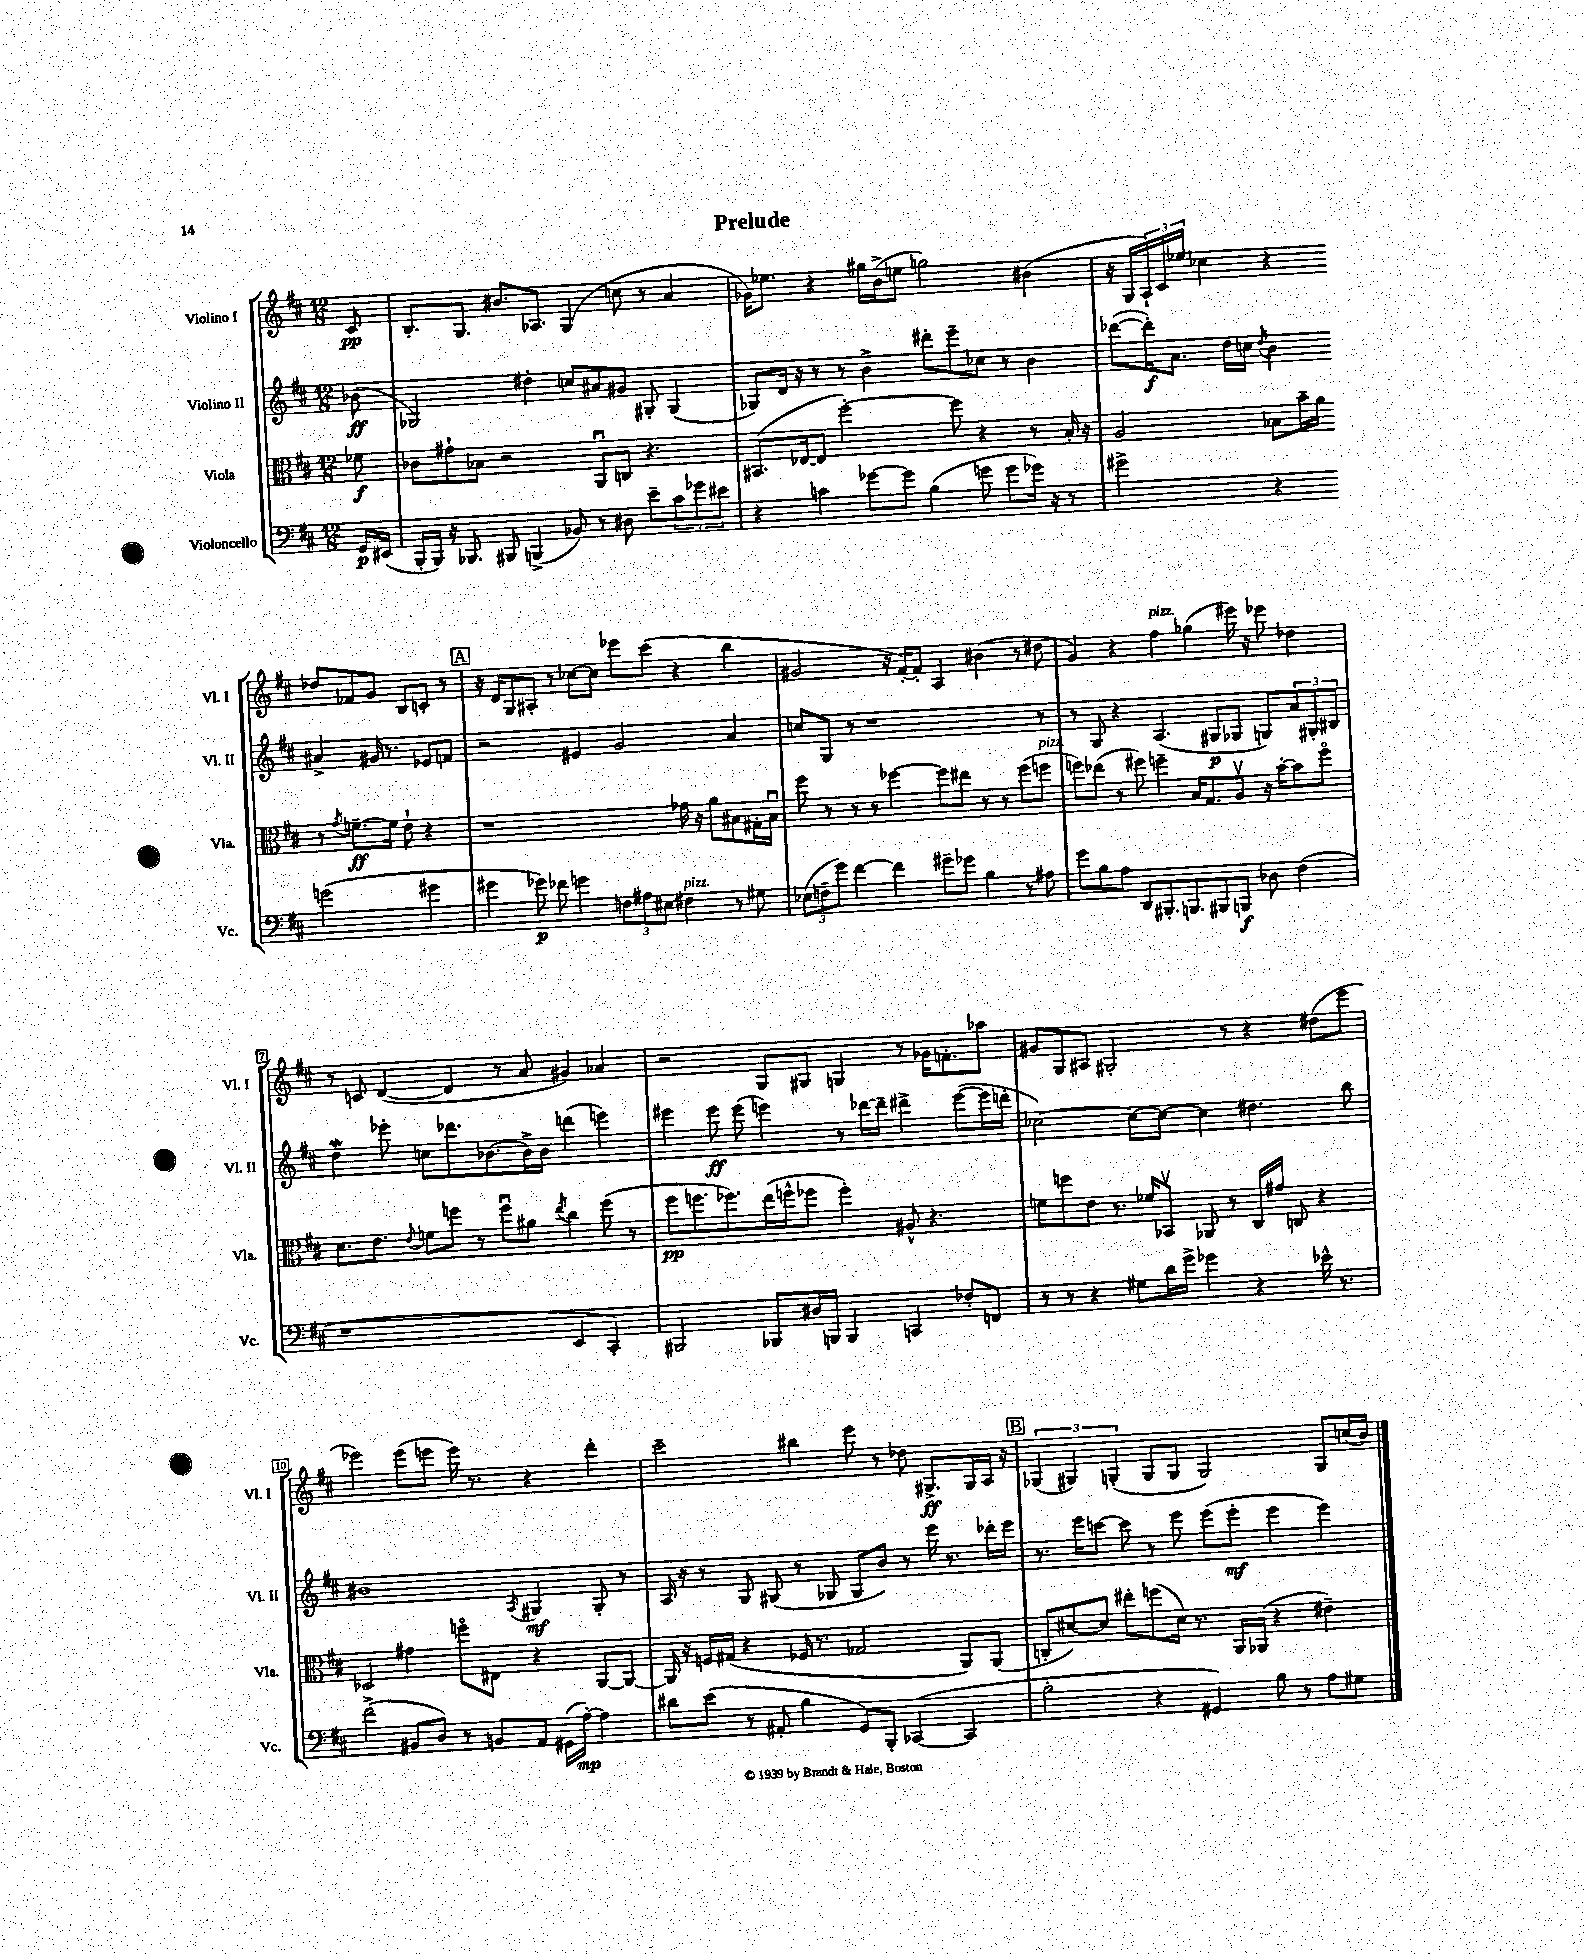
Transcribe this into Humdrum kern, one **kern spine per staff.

**kern	**kern	**kern	**kern
*staff4	*staff3	*staff2	*staff1
*clefF4	*clefC3	*clefG2	*clefG2
*k[f#c#]	*k[f#c#]	*k[f#c#]	*k[f#c#]
*M12/8	*M12/8	*M12/8	*M12/8
16GG/LL	8f-\	(8b-\	8c#/
(16EE#/JJ	.	.	.
=	=	=	=
16BBB'/LL	8c-\L	2G-/)	8.B'/L
16BBB/JJ)	.	.	.
16r	8g#`\	.	.
8.BBB-/	.	.	8.G/J
.	8B-\J	.	.
8BBB#/	2r	.	8.b#/L
(4BBB^/	.	4dd#'\	.
.	.	.	8.A-/J
8BB-/)	.	8cc/L	(4G/
8r	8AAu/L	8a#/	.
8D#\	8C/J	8g#/J	8cc\
8e~\L	4.r	8G#'/	8r
12c#\	.	(4G#/	4a/
12g-\	.	.	.
12e#\J	.	.	.
=	=	=	=
4r	(8.BB#/L	8G-/L)	16g-\LK)
.	.	.	8.ee-\J
.	.	16d/Jk	.
.	[16E-/k	16r	.
4c\	8E-/]J	8r	4r
.	[2ff#'\)	8r	.
[8g-\L	.	4b^\	16gg#\LL
.	.	.	(16b^\J
8g-\]J	.	.	8ee\J
(4B\	.	8ddd#'\L	2gg\)
.	8ff#\]	8eee~\	.
8g\	4r	8cc-\J	.
8g\L	.	8r	.
16g-\Jk)	8r	4b\	(4b#\
16r	.	.	.
8r	16B'/	.	.
.	16r	.	.
=	=	=	=
2g#^\	2A/	([8ddd-\L	16r
.	.	.	16G/LL
.	.	16ddd-'\]K)	24A`/)
.	.	.	24c#/
.	.	8.a\J	.
.	.	.	24ee-/JJ
.	.	.	4cc-\
.	.	16dd\LL	.
.	.	16cc\JJ	.
.	.	8qdd/	.
4r	8B-\L	4b\	4r
.	16b~\L	.	.
.	16a\JJ	.	.
(2g\	8r	4a#^/	8dd-/L
.	8qg/	.	.
.	[8.f~\L	.	8f-/
.	.	16g#/	8g/J
.	16f\]Jk	8.r	.
.	8e`\	.	8B/L
4g#\	4r	8e-/L	8c'/J
.	.	8f/J	8r
=	=	=	=
4g#\	1r	2r	16r
.	.	.	16d/LK
.	.	.	8G/
8g-\)	.	.	8A#'/J
8f-\	.	.	8r
4g\	.	4e#/	[8cc-\L
.	.	.	8cc-\]J
12F\L	.	2g/	8eee-\L
12A#\	.	.	.
.	.	.	(8ccc#\J
12E#\J	.	.	.
4F#\	16g-\	.	4r
.	16r	.	.
.	8a\L	.	.
8r	8B#\	4a/	4bb\
8G#\	16G#'\L	.	.
.	16B#u\JJ	.	.
=	=	=	=
(12E-\L	8ff#\	8cc/L	2g#/
12F~\	.	.	.
.	8r	8G/J	.
12g\J)	.	.	.
[4f#\	8r	8r	.
.	8r	1r	.
4f#\]	[4ff-\	.	16r
.	.	.	[16f#'/LK)
.	.	.	8f#'/]J
8g#~\L	8ff-\]L	.	4A/
8g-\J	8ee#\J	.	.
4B\	8r	.	(4b#\
.	8r	.	.
8r	(8ff-\L	.	8r
8A#\	8ff\J	8r	8dd#\
=	=	=	=
8g\L	8ff\L)	8r	4g/)
8B\	(8ee-\J	8G/	.
8A\J	8r	4r	4r
8DD/L	8ff#\)	.	.
8.BBB#'/	4ff~\	(4.A/	4ff#\
8.BBB/	.	.	.
.	16B/LK	.	(4gg-\
.	8.G/	.	.
8BBB#/	.	8G#/L	.
8BBB/J	8Av/J	8G-/J	16eee#\)
.	.	.	16r
8D-\	16r	8G/L)	8eee-\
.	[16b'\LK	.	.
(4F#\	8b\]	12a/	4dd-\
.	.	12G#'/	.
.	8ffo\J	.	.
.	.	12B#/J	.
=	=	=	=
1r	8.d\L	4dd\	8r
.	.	.	8c/
.	8.e\J	.	.
.	.	8eee-'\	([4d/
.	8qqe/	.	.
.	8f\L	8cc\L	.
.	8ff\J	8.ddd-\	4d/]
.	8r	.	.
.	.	[8.b-\	.
.	8ffu\L	.	8r
.	8a#\J	16b-^\]L	8a/
.	.	16b-\JJ	.
.	8qee/	.	.
4EE/	4cc#\	(4ddd\	4g#/)
4CC#'/)	(8ff\	4eee\)	4a-/
.	8r	.	.
=	=	=	=
2BBB#/	8ff#\L	4eee#\	2r
.	8.ff\	.	.
.	.	8eee#\	.
.	8.ff-\)	.	.
.	.	(8eee#\	.
8BBB-/L	(16ee\L	4eee\)	8G/L
.	16ff^^\J	.	.
16D#/L	8ff-\J	.	8G#/J
16BBB/JJ	.	.	.
4BBB/	4ff-'\)	8r	4G/
.	.	[16ddd-\LL	.
.	.	16ddd-~\]JJ	.
4CC/	8A#^^/	4ddd#^\	8r
.	4.r	.	16g-\LK
.	.	.	8.f'\
8F-'/L	.	([8eee\L	.
8FF/J	.	16eee\]L	8aa-\J
.	.	16ddd'\JJ	.
=	=	=	=
8r	8f\L	[2cc-\)	8g#/L
8r	8ff\	.	8G/
4r	8e\J	.	8A#/J
.	8.r	.	2G#'/
8G#\L	.	8cc-\_L	.
.	16f-/LK	.	.
16d\L	8BB-v/J	8cc-\_J	.
16g^\JJ	.	.	.
4g-\	8AA-/	4cc-\]	.
.	8r	.	8r
4r	16C#/LL	4.dd#\	4r
.	16g#/JJ	.	.
.	8C/	.	.
16e-^^\	4r	.	(8dd#\L
8.r	.	.	.
.	.	8bb\	8eee\J
=	=	=	=
(2f#^\	2D-/	1b#	2eee-\)
8BB#/L	4g#\	.	(8eee-\L
8D/J)	.	.	8eee\J
8r	8ffo\L	.	16eee\)
.	.	.	8.r
8BB/L	8E#\J	.	.
.	.	8qA/	.
8AA/J	4r	4G#/	4r
(16GG#\LL	.	.	.
[16A'\JJ)	.	.	.
4A\]	[8AA/L	8G#'/	4ddd'\
.	8AA/_J	8r	.
=	=	=	=
8d#\L	16AA/]	16A/	2ccc#~\
.	16r	16r	.
(8e\J	16F/LL	8r	.
.	(16G#/JJ	.	.
8r	4r	8G/	.
8AA#'/	.	(8G#/	.
4B\	16F-/	8r	4bb#\
.	8.r	.	.
.	.	8G-/	.
8GG/L)	2G-/	8G-/L	8eee\
8BBB'/J	.	8b/J)	8r
([4CC-/	.	8r	8dd-\
.	.	16eee\	8.G#^/L
.	.	8.r	.
4CC-/]	8AA/L)	.	.
.	.	.	16G#/L
.	(8AA/J	16ddd-'\LL	16A/JJ
.	.	16eee\JJ	16r
=	=	=	=
2B'\	8C'/L	8.r	(6G-/
.	[8d#/)	.	.
.	.	.	6G#/)
.	.	16eee\LK	.
.	8d#/]J	[8ccc\J	.
.	.	.	(6G'/
.	8ee#'\L	8ccc\]	.
4r	(8ff\	8r	8G/L
.	16d#\Jk)	8eee\	8G/J
.	8.r	.	.
4GG#/)	.	(8eee\L	2G/)
.	16AA/LL	8eee'\J	.
.	(16AA-/JJ	.	.
8B\	4r	4eee\	.
8r	.	.	.
8A\L	4e#~\)	4eee\)	8G/L
8G#\J	.	.	(16cc/L
.	.	.	16b/JJ)
==	==	==	==
*-	*-	*-	*-
